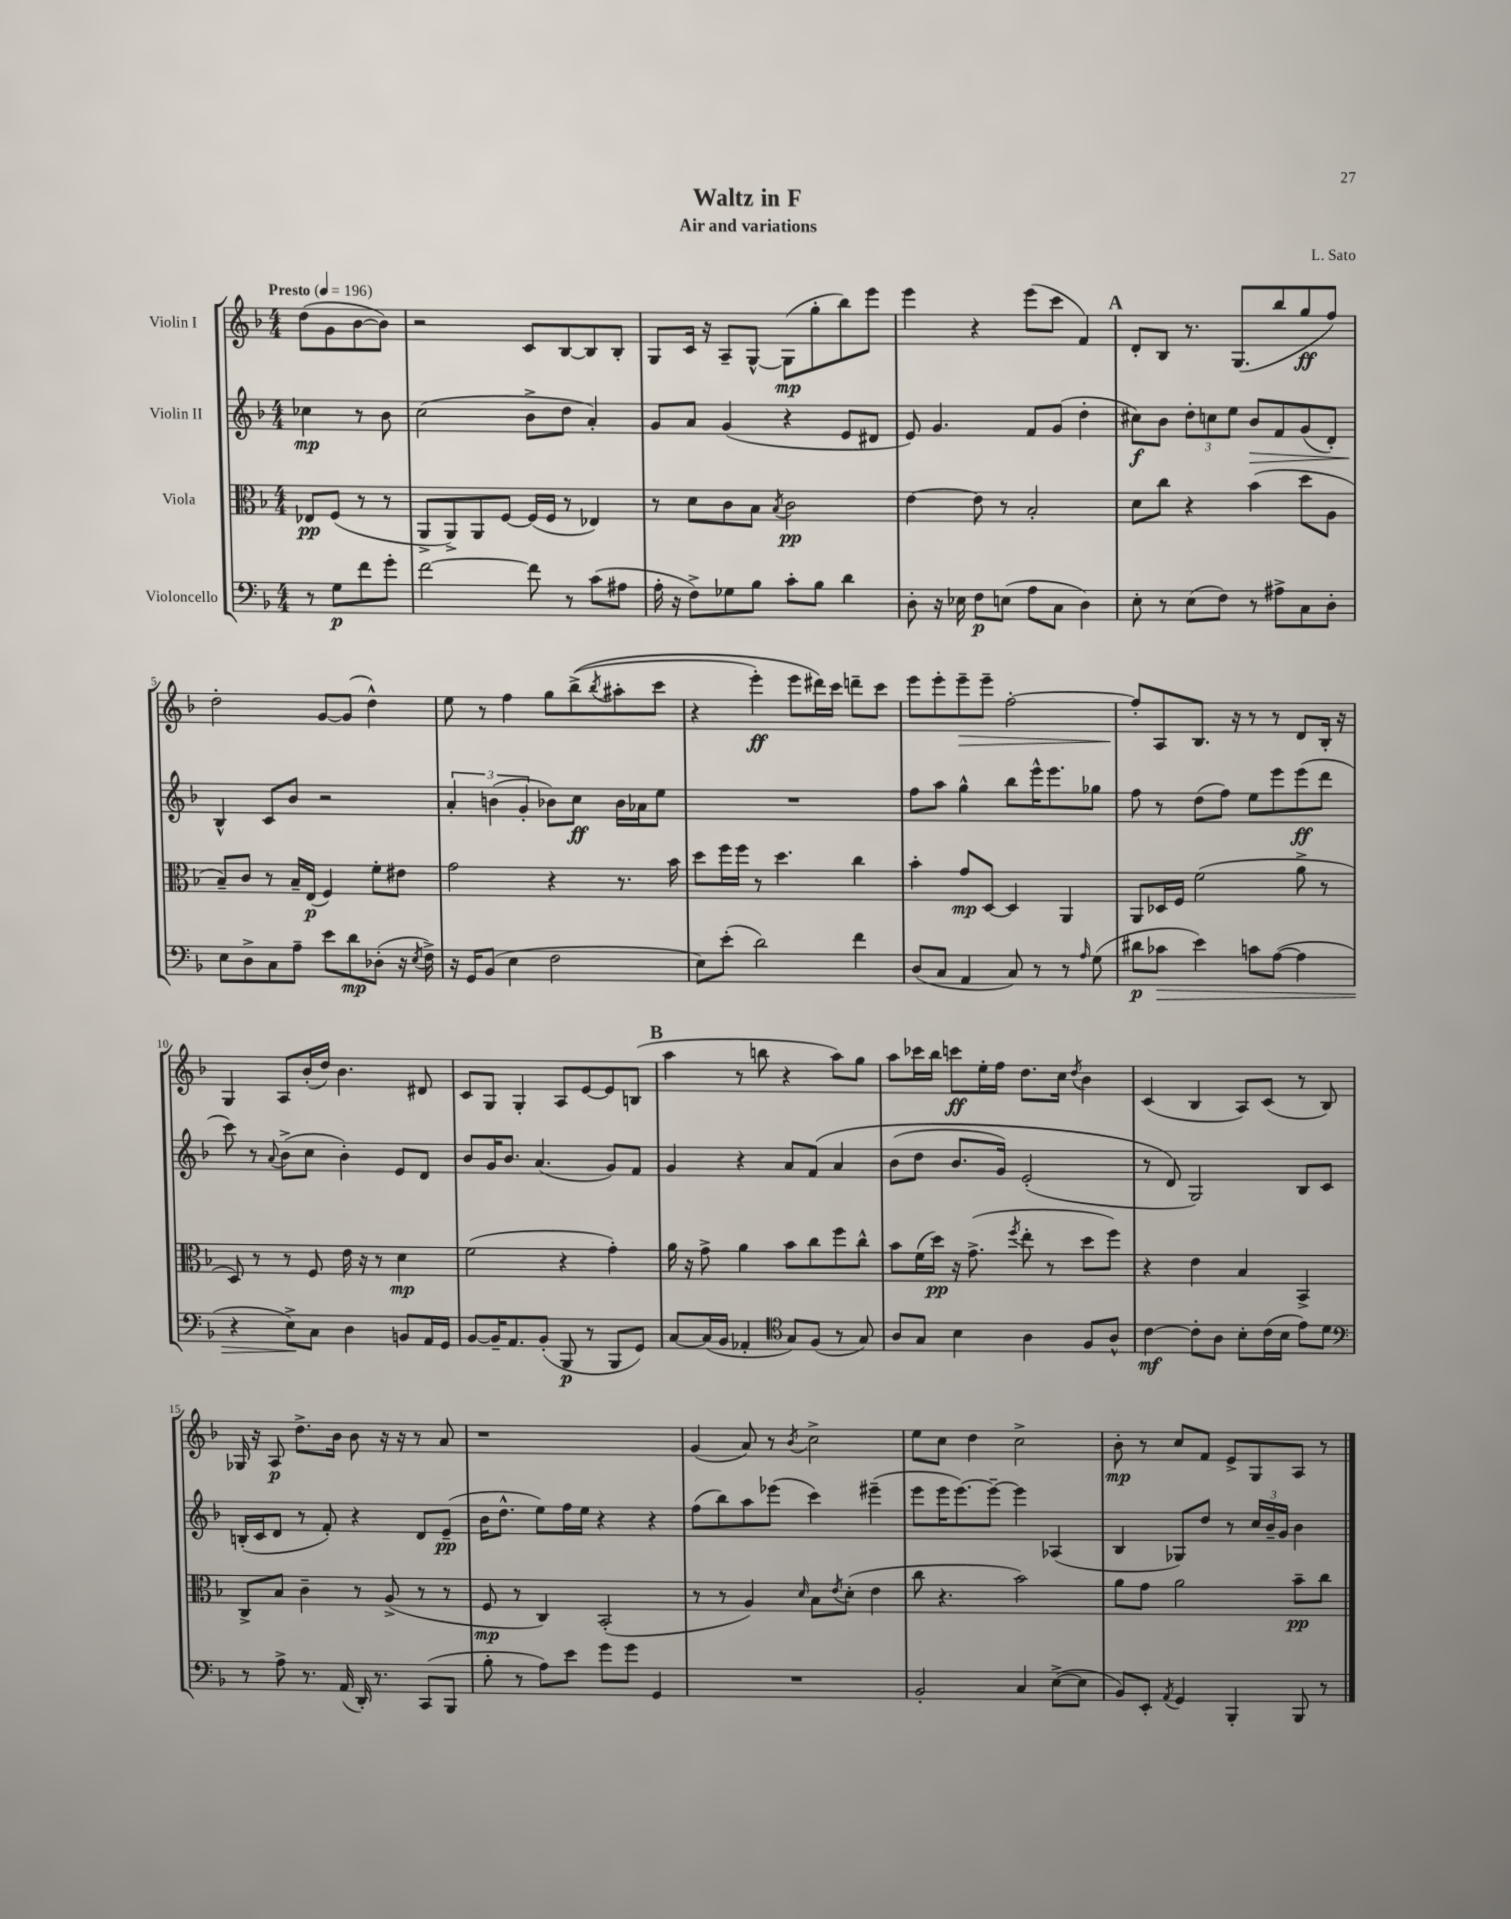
\header { title = "Waltz in F" composer = "L. Sato" subtitle = "Air and variations" }
<<
\new StaffGroup <<
\new Staff = "s0" \with { instrumentName = "Violin I" } {
    \clef treble \key f \major \numericTimeSignature \time 4/4 \partial 2 \tempo "Presto" 4 = 196
    d''8( g'8 bes'8~ bes'8) |
    r2 c'8 bes8~ bes8 bes8-. |
    g8 c'16 r16 a8-- g8~-^ g8\mp( g''8-. bes''8) e'''8 |
    e'''4 r4 e'''8( c'''8 f'4) |
    \mark \markup { \bold "A" } d'8-. bes8 r8. g8.( bes''8 g''8\ff f''8) |
    d''2-. g'8~ g'8( d''4-^) |
    e''8 r8 f''4 g''8 bes''8->(\( \acciaccatura { bes''8 } ais''8-. c'''8 |
    r4 e'''4-.\ff) e'''8 dis'''16\) c'''16 d'''8-- c'''8 |
    e'''8 e'''8-. e'''8--\> e'''8-- f''2~-. |
    f''8-.\! a8 bes8. r16 r8 r8 d'8 bes16-. r16 |
    g4 a8 bes'16-.( d''16) bes'4. dis'8 |
    c'8 g8 g4-. a8 e'8~ e'8 b8( |
    \mark \markup { \bold "B" } a''4 r8 b''8 r4 a''8) g''8 |
    a''8 ces'''16 bes''16 c'''8\ff e''16-. f''16 d''8. c''16 \acciaccatura { d''8 } bes'4 |
    c'4( bes4 a8) c'8( r8 bes8) |
    ges16 r16 a8\p d''8.-> bes'16 bes'8 r16 r16 r8 a'8 |
    r1 |
    g'4( a'8) r8 \acciaccatura { bes'8 } c''2-> |
    e''8 c''8 d''4 c''2-> |
    bes'8-.\mp r8 c''8 f'8 e'8-> g8 a8 r8 \bar "|." |
}
\new Staff = "s1" \with { instrumentName = "Violin II" } {
    \clef treble \key f \major \numericTimeSignature \time 4/4 \partial 2
    ces''4\mp r8 bes'8 |
    c''2( bes'8-> d''8 a'4-.) |
    g'8 a'8 g'4( r4 e'8 dis'8 |
    e'8) g'4. f'8 g'8( d''4-. |
    \mark \markup { \bold "A" } cis''8\f) bes'8 \tuplet 3/2 { d''8-. c''8 e''8 } bes'8\> f'8 g'8( d'8-.) |
    bes4-^\! c'8 bes'8 r2 |
    \tuplet 3/2 { a'4-. b'4( g'4-. } bes'8) c''8\ff bes'16 aes'16 e''8 |
    R1 |
    f''8 a''8 g''4-^ bes''8 e'''16-^ e'''8. ges''8 |
    f''8 r8 d''8( f''8) e''8 e'''8 e'''8\ff( d'''8 |
    c'''8) r8 \appoggiatura { a'8 } bes'8->( c''8 bes'4-.) e'8 d'8 |
    bes'8 g'16 bes'8. a'4.( g'8) f'8 |
    \mark \markup { \bold "B" } g'4 r4 a'8 f'8\( a'4 |
    bes'8( d''8 bes'8. g'16) e'2-.( |
    r8 d'8\) g2) bes8 c'8 |
    b16-.( c'16 d'8 r8 f'8-.) r4 d'8 e'8--\pp( |
    bes'16 d''8.-^ e''8) f''16 e''16 r4 r4 |
    f''8( bes''8) a''8 ees'''8( c'''4) eis'''4--( |
    e'''8 e'''16 e'''8.~) e'''8~-- e'''4 aes4( |
    bes4 ges8) d''8 r8 \tuplet 3/2 { c''16 bes'16-- g'16 } bes'4 \bar "|." |
}
\new Staff = "s2" \with { instrumentName = "Viola" } {
    \clef alto \key f \major \numericTimeSignature \time 4/4 \partial 2
    ees8\pp f8( r8 r8 |
    a,8-> a,8->) a,8 f8~ f16( f16 r8 ees4) |
    r8 d'8 c'8 bes8 \acciaccatura { bes8 } c'2\pp |
    e'4~ e'8 r8 bes2-. |
    \mark \markup { \bold "A" } d'8 c''8 r4 bes'4( d''8 a8 |
    bes8--) c'8 r8 bes16-- e16\p( f4) f'8-. eis'8 |
    g'2 r4 r8. bes'16 |
    d''8 f''16 f''16 r8 d''4. c''4 |
    bes'4-. g'8\mp d8~ d4 a,4 |
    a,8 des16 f16 f'2( a'8-> r8 |
    d8) r8 r8 f8 e'16 r16 r8 d'4\mp |
    f'2( r4 g'4-.) |
    \mark \markup { \bold "B" } a'16 r16 g'8-> a'4 bes'8 c''8 f''8 c''8-^ |
    bes'8 f'16( d''16\pp) r16 g'8.->( \acciaccatura { f''8 } e''8-. r8 d''8 f''8) |
    r4 e'4 bes4 bes,4-> |
    c8-> bes8 c'4-- r8 a8->( r8 r8 |
    f8\mp r8 c4) bes,2-.( |
    r8 r8 a4) \grace { d'16 } bes8 \acciaccatura { e'8 } d'8-.( e'4 |
    c''8 r4. bes'2) |
    a'8 g'8 a'2 bes'8--\pp c''8 \bar "|." |
}
\new Staff = "s3" \with { instrumentName = "Violoncello" } {
    \clef bass \key f \major \numericTimeSignature \time 4/4 \partial 2
    r8 g8\p f'8 g'8-. |
    f'2~ f'8 r8 c'8( ais8 |
    a16-. r16 f8->) ges8 bes8 c'8-. bes8 d'4 |
    d8-. r16 ees16 f8\p e8( a8 c8 d4) |
    \mark \markup { \bold "A" } e8-. r8 e8( f8) r8 ais8-> c8 d8-. |
    e8 d8-> c8 a8-- e'8 d'8\mp des8-.( r16 \acciaccatura { e8 } f16->) |
    r16 g,16 bes,8( e4 f2 |
    e8) e'8-.( d'2) f'4 |
    d8( c8 a,4 c8) r8 r8 \grace { a16 } g8( |
    dis'8\p ces'8\> e'4) c'8 a8~( a4 |
    r4 e8->\!) c8 d4 b,8 a,16 g,16 |
    bes,8~ bes,16-- a,8. bes,8-.( bes,,8\p r8 bes,,8 g,8) |
    \mark \markup { \bold "B" } c8~ c16( bes,16 aes,4-. \clef tenor g8) f8( r8 g8) |
    a8 g8 bes4 a4 f8 a8-^ |
    c'4~\mf c'8-. a8 bes8-. c'16( bes16 e'8) d'8 |
    \clef bass r8 a8-> r8. a,16( d,16-.) r8. c,8( bes,,8 |
    bes8-. r8 a8) e'8 g'8 g'8 g,4 |
    R1 |
    bes,2-. c4 e8~->( e8 |
    bes,8) e,8-. \acciaccatura { a,8 } g,4 bes,,4-. bes,,8 r8 \bar "|." |
}
>>
>>
